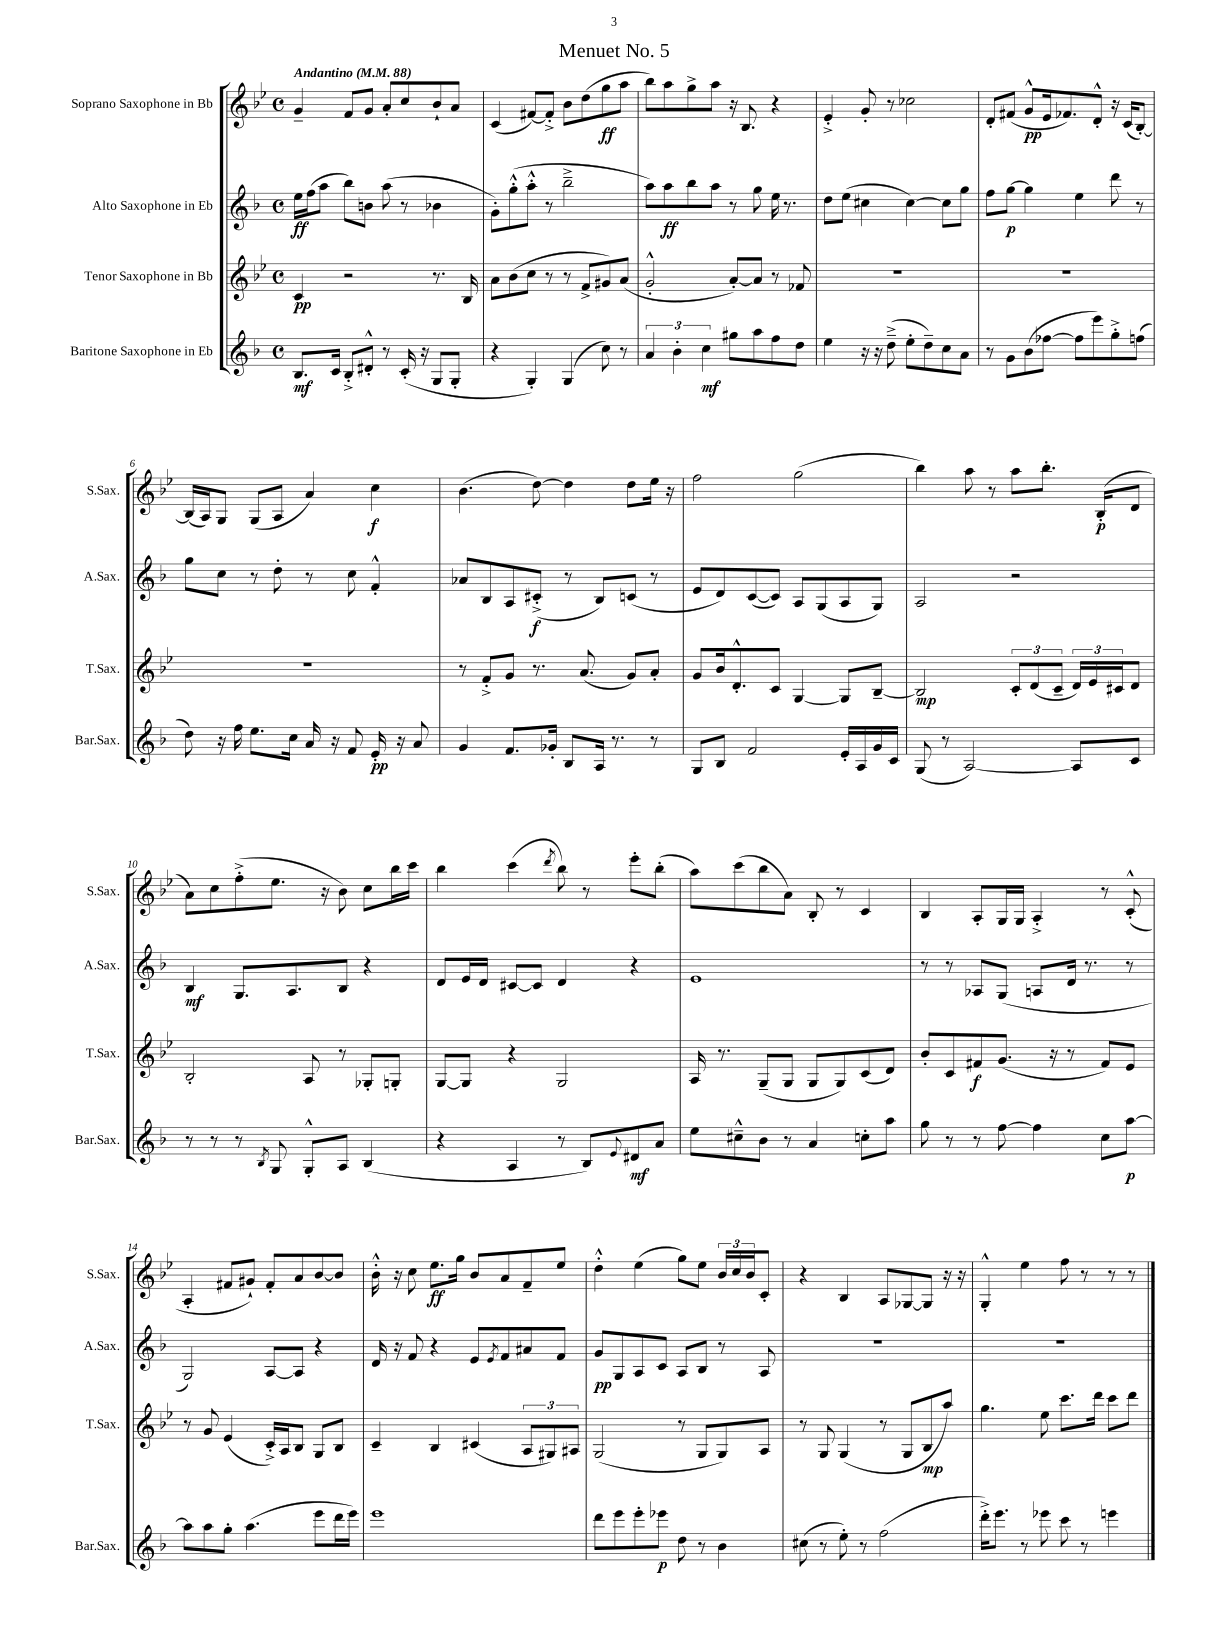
\header { title = "Menuet No. 5" }
<<
\new StaffGroup <<
\new Staff = "s0" \with { instrumentName = "Soprano Saxophone in Bb" shortInstrumentName = "S.Sax." } {
    \clef treble \key bes \major \defaultTimeSignature \time 4/4 \tempo "Andantino" 4 = 88
    g'4-- f'8 g'8 a'8-. c''8 bes'8-! a'8 |
    c'4( fis'8~) fis'8-.-> bes'8 d''8( g''8\ff a''8 |
    bes''8) a''8 g''8-> a''8 r16 bes8. r4 |
    ees'4-.-> g'8-. r8 ces''2 |
    d'8-. fis'8( g'8-^\pp ees'16 fes'8.) d'8-.-^ r16 c'16( bes8~-.) |
    bes16( a16) g8 g8( a8 a'4) c''4\f |
    bes'4.( d''8~) d''4 d''8 ees''16 r16 |
    f''2 g''2( |
    bes''4) a''8 r8 a''8 bes''8.-. bes16-.\p( d'8 |
    a'8) c''8 f''8-.->( ees''8. r16 bes'8) c''8 bes''16 c'''16 |
    bes''4 c'''4( \acciaccatura { d'''8 } bes''8) r8 ees'''8-. bes''8-.( |
    a''8) c'''8( bes''8 a'8) bes8-. r8 c'4 |
    bes4 a8-. g16 g16 a4-.-> r8 c'8-.-^( |
    a4-. fis'8 gis'8-!) fis'8-. a'8 bes'8~ bes'8 |
    bes'16-.-^ r16 c''8 ees''8.\ff g''16 bes'8 a'8 f'8-- ees''8 |
    d''4-.-^ ees''4( g''8) ees''8 \tuplet 3/2 { bes'16 c''16 bes'16 } c'8-. |
    r4 bes4 a8 ges8~ ges8 r16 r16 |
    g4-.-^ ees''4 f''8 r8 r8 r8 \bar "|." |
}
\new Staff = "s1" \with { instrumentName = "Alto Saxophone in Eb" shortInstrumentName = "A.Sax." } {
    \clef treble \key f \major \defaultTimeSignature \time 4/4
    e''16\ff f''16( a''8 bes''8) b'8 a''8( r8 bes'4 |
    g'8-.) g''8-.-^( a''8-.-^ r8 bes''2---> |
    a''8) a''8\ff bes''8 a''8 r8 g''8 e''16 r8. |
    d''8 e''8( cis''4 cis''4~) cis''8 g''8 |
    f''8 g''8~\p g''4 e''4 d'''8 r8 |
    g''8 c''8 r8 d''8-. r8 c''8 f'4-.-^ |
    aes'8 bes8 a8 cis'8-.->\f( r8 bes8) c'8( r8 |
    e'8 d'8) c'8~( c'8) a8 g8( a8 g8) |
    a2 r2 |
    bes4\mf g8. a8. bes8 r4 |
    d'8 e'16 d'16 cis'8~ cis'8 d'4 r4 |
    e'1 |
    r8 r8 aes8 g8( a8 d'16 r8. r8 |
    g2) a8~ a8 r4 |
    d'16 r16 f'8 r4 e'8 \acciaccatura { e'8 } f'8 ais'8 f'8 |
    g'8\pp g8 a8 c'8 a8 bes8 r8 a8 |
    R1 |
    R1 \bar "|." |
}
\new Staff = "s2" \with { instrumentName = "Tenor Saxophone in Bb" shortInstrumentName = "T.Sax." } {
    \clef treble \key bes \major \defaultTimeSignature \time 4/4
    c'4\pp r2 r8. bes16 |
    a'8 bes'8( c''8 r8 r8 f'8-> gis'8) a'8( |
    g'2-.-^ a'8~-.) a'8 r8 fes'8 |
    R1 |
    R1 |
    R1 |
    r8 f'8-.-> g'8 r8. a'8.( g'8) a'8-. |
    g'8 bes'16 d'8.-.-^ c'8 g4~ g8 bes8~-- |
    bes2\mp \tuplet 3/2 { c'8-. d'8( c'8-- } \tuplet 3/2 { d'16) ees'16 cis'16 } d'8 |
    bes2-. a8 r8 ges8-. g8-. |
    g8~ g8 r4 g2 |
    a16 r8. g8--( g8 g8 g8) c'8( d'8) |
    bes'8-. c'8 fis'8\f g'8.( r16 r8 fis'8) ees'8 |
    r8 g'8 ees'4( c'16-.->) a16 bes8 g8 bes8 |
    c'4-- bes4 cis'4( \tuplet 3/2 { a8 gis8) ais8 } |
    g2( r8 g8 g8) a8 |
    r8 g8 g4( r8 g8 bes8\mp a''8) |
    g''4. ees''8 c'''8. d'''16 c'''8 d'''8 \bar "|." |
}
\new Staff = "s3" \with { instrumentName = "Baritone Saxophone in Eb" shortInstrumentName = "Bar.Sax." } {
    \clef treble \key f \major \defaultTimeSignature \time 4/4
    bes8.\mf c'16 bes8-.-> dis'8-.-^ r8 c'16-.( r16 g8 g8-. |
    r4 g4-.) g4( c''8) r8 |
    \tuplet 3/2 { a'4 bes'4-. c''4\mf } gis''8 a''8 f''8 d''8 |
    e''4 r16 r16 d''8--->( e''8-. d''8--) c''8 a'8 |
    r8 g'8 bes'8( fes''8~ fes''8 e'''8) g''8-.-> f''8( |
    d''8) r16 f''16 e''8. c''16 a'16 r16 f'8 e'16-.\pp r16 a'8 |
    g'4 f'8. ges'16-. bes8 a16 r8. r8 |
    g8 bes8 f'2 e'16-. a16 g'16 c'16 |
    g8( r8 a2~) a8 c'8 |
    r8 r8 r8 \acciaccatura { bes8 } g8 g8-.-^ a8 bes4( |
    r4 a4 r8 bes8) \appoggiatura { e'8 } dis'8\mf a'8 |
    e''8 cis''8---^ bes'8 r8 a'4 c''8-. a''8 |
    g''8 r8 r8 f''8~ f''4 c''8 a''8~\p |
    a''8 a''8 g''8-. a''4.( e'''8 d'''16 e'''16) |
    e'''1 |
    d'''8 e'''8 e'''8-. ees'''8\p d''8 r8 bes'4 |
    cis''8( r8 e''8-.) r8 f''2( |
    d'''16-.->) e'''8. r8 ees'''8 c'''8 r8 e'''4 \bar "|." |
}
>>
>>
